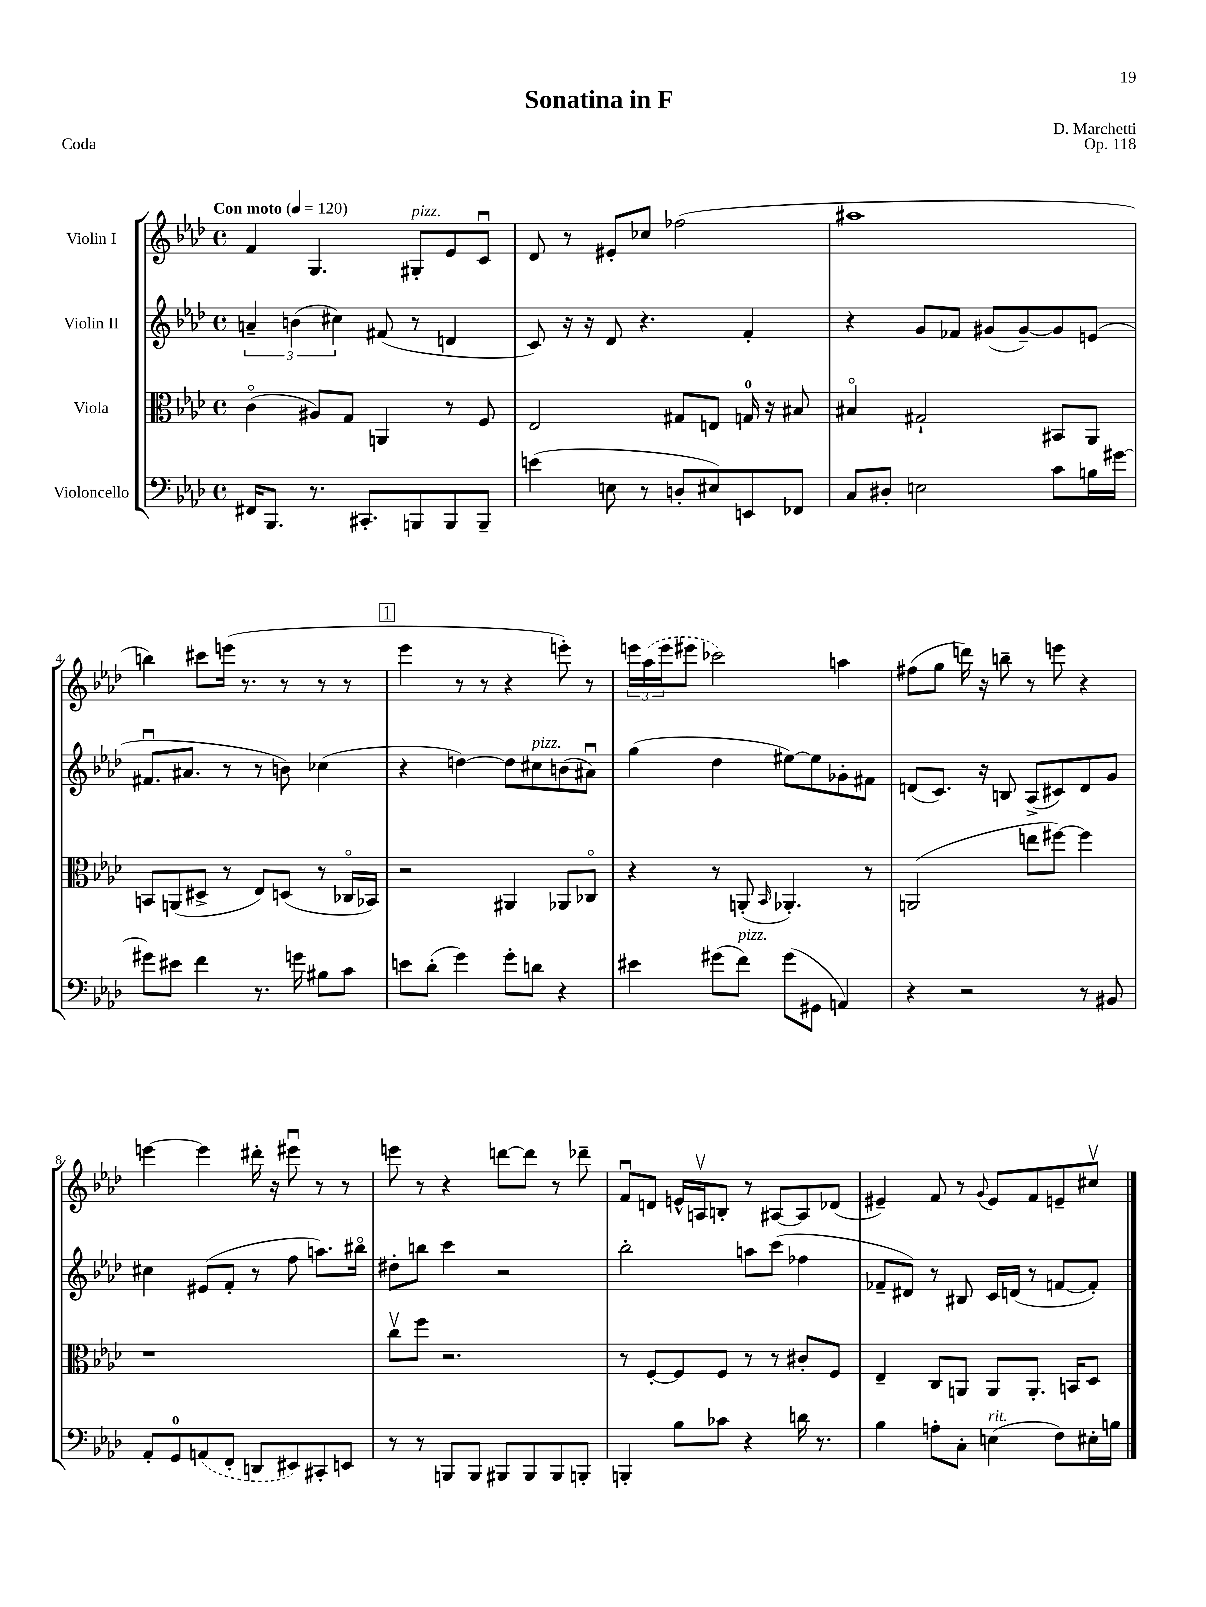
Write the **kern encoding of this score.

**kern	**kern	**kern	**kern
*staff4	*staff3	*staff2	*staff1
*clefF4	*clefC3	*clefG2	*clefG2
*k[b-e-a-d-]	*k[b-e-a-d-]	*k[b-e-a-d-]	*k[b-e-a-d-]
*M4/4	*M4/4	*M4/4	*M4/4
*met(c)	*met(c)	*met(c)	*met(c)
*MM120	*MM120	*MM120	*MM120
16FF#	(4co	6a~	4f
8.BBB-	.	.	.
.	.	(6b	.
8.r	8A#)	.	4.G
.	.	6cc#)	.
.	8G	.	.
8.CC#'	.	.	.
.	4AA	(8f#	.
8BBB	.	8r	8G#'
8BBB	8r	4d	8e-
8BBB~	8F	.	8cu
=	=	=	=
(4e	2E-	8c)	8d-
.	.	16r	8r
.	.	16r	.
8E	.	8d-	8e#'
8r	.	4.r	8cc-
8D'	8G#	.	(2ff-
8E#)	8E	.	.
8EE	16G	4f'	.
.	16r	.	.
8FF-	8B#	.	.
=	=	=	=
8C	4B#o	4r	1aa#
8D#'	.	.	.
2E	2G#`	8g	.
.	.	8f-	.
.	.	(8g#	.
.	.	[8g#~)	.
8c	8BB#	8g#]	.
16B	8AA-	(8e	.
[16g#	.	.	.
=	=	=	=
8g#]	8BB	8.f#u	4bb)
8e#	(8AA	.	.
.	.	8.a#	.
4f	8D#^	.	8ccc#
.	8r	8r	(16eee
.	.	.	8.r
8.r	8E-)	8r	.
.	(8D	8b)	8r
16g	.	.	.
8B#	8r	(4cc-	8r
8c	16C-o	.	8r
.	16BB-)	.	.
=	=	=	=
8e	2r	4r	4eee-
(8d-'	.	.	.
4g)	.	[4dd)	8r
.	.	.	8r
8g'	4AA#	8dd]	4r
8d	.	8cc#	.
4r	8AA-	(8b	8eee')
.	8C-o	8a#u)	8r
=	=	=	=
4e#	4r	(4gg	24eee
.	.	.	(24aa-
.	.	.	24eee
.	.	.	8eee#
(8g#	8r	4dd-	2ccc-)
8f)	(8AA'	.	.
.	16qqBB-	.	.
(8g#	4.AA-')	[8ee#)	.
8GG#	.	8ee#]	.
4AA)	.	8g-'	4aa
.	8r	8f#	.
=	=	=	=
4r	(2AA	(8d	(8ff#
.	.	8.c)	8gg
2r	.	.	16ddd)
.	.	16r	16r
.	.	8B	8bb~
.	8ee	(8A-^	8r
.	[8ff#)	8c#)	8eee
8r	4ff#]	8d	4r
8BB#	.	8g	.
=	=	=	=
8AA-'	1r	4cc#	[4eee
8GG	.	.	.
(8AA	.	(8e#	4eee]
8FF'	.	8f'	.
8DD	.	8r	16ddd#'
.	.	.	16r
8EE#)	.	8ff	8eee#u
8CC#'	.	8.aa)	8r
8EE	.	.	8r
.	.	16bb#o	.
=	=	=	=
8r	8ccv	8dd#'	8eee
8r	8ff	8bb	8r
8BBB	2.r	4ccc	4r
8BBB	.	.	.
8BBB#	.	2r	[8ddd
8BBB#	.	.	8ddd]
8BBB#	.	.	8r
8BBB'	.	.	8ddd-~
=	=	=	=
4BBB'	8r	2bb-'	8fu
.	[8F'	.	8d
8B-	8F]	.	16e^^
.	.	.	16Av
8c-	8F	.	8B'
4r	8r	8aa	8r
.	8r	(8ccc	[8A#
16d	8c#'	4ff-	8A#]
8.r	.	.	.
.	8F	.	(8d-
=	=	=	=
4B-	4E-~	8f-~	4e#~)
.	.	8d#)	.
8A'	8C	8r	8f
8C'	8AA	8B#	8r
.	.	.	8qqg
(4E	8AA	16c	8e#
.	.	(16d	.
.	8.AA'	8r	8f
8F)	.	[8f	8e~
.	16BB	.	.
16E#'	8D-	8f'])	8cc#v
16B	.	.	.
==	==	==	==
*-	*-	*-	*-
